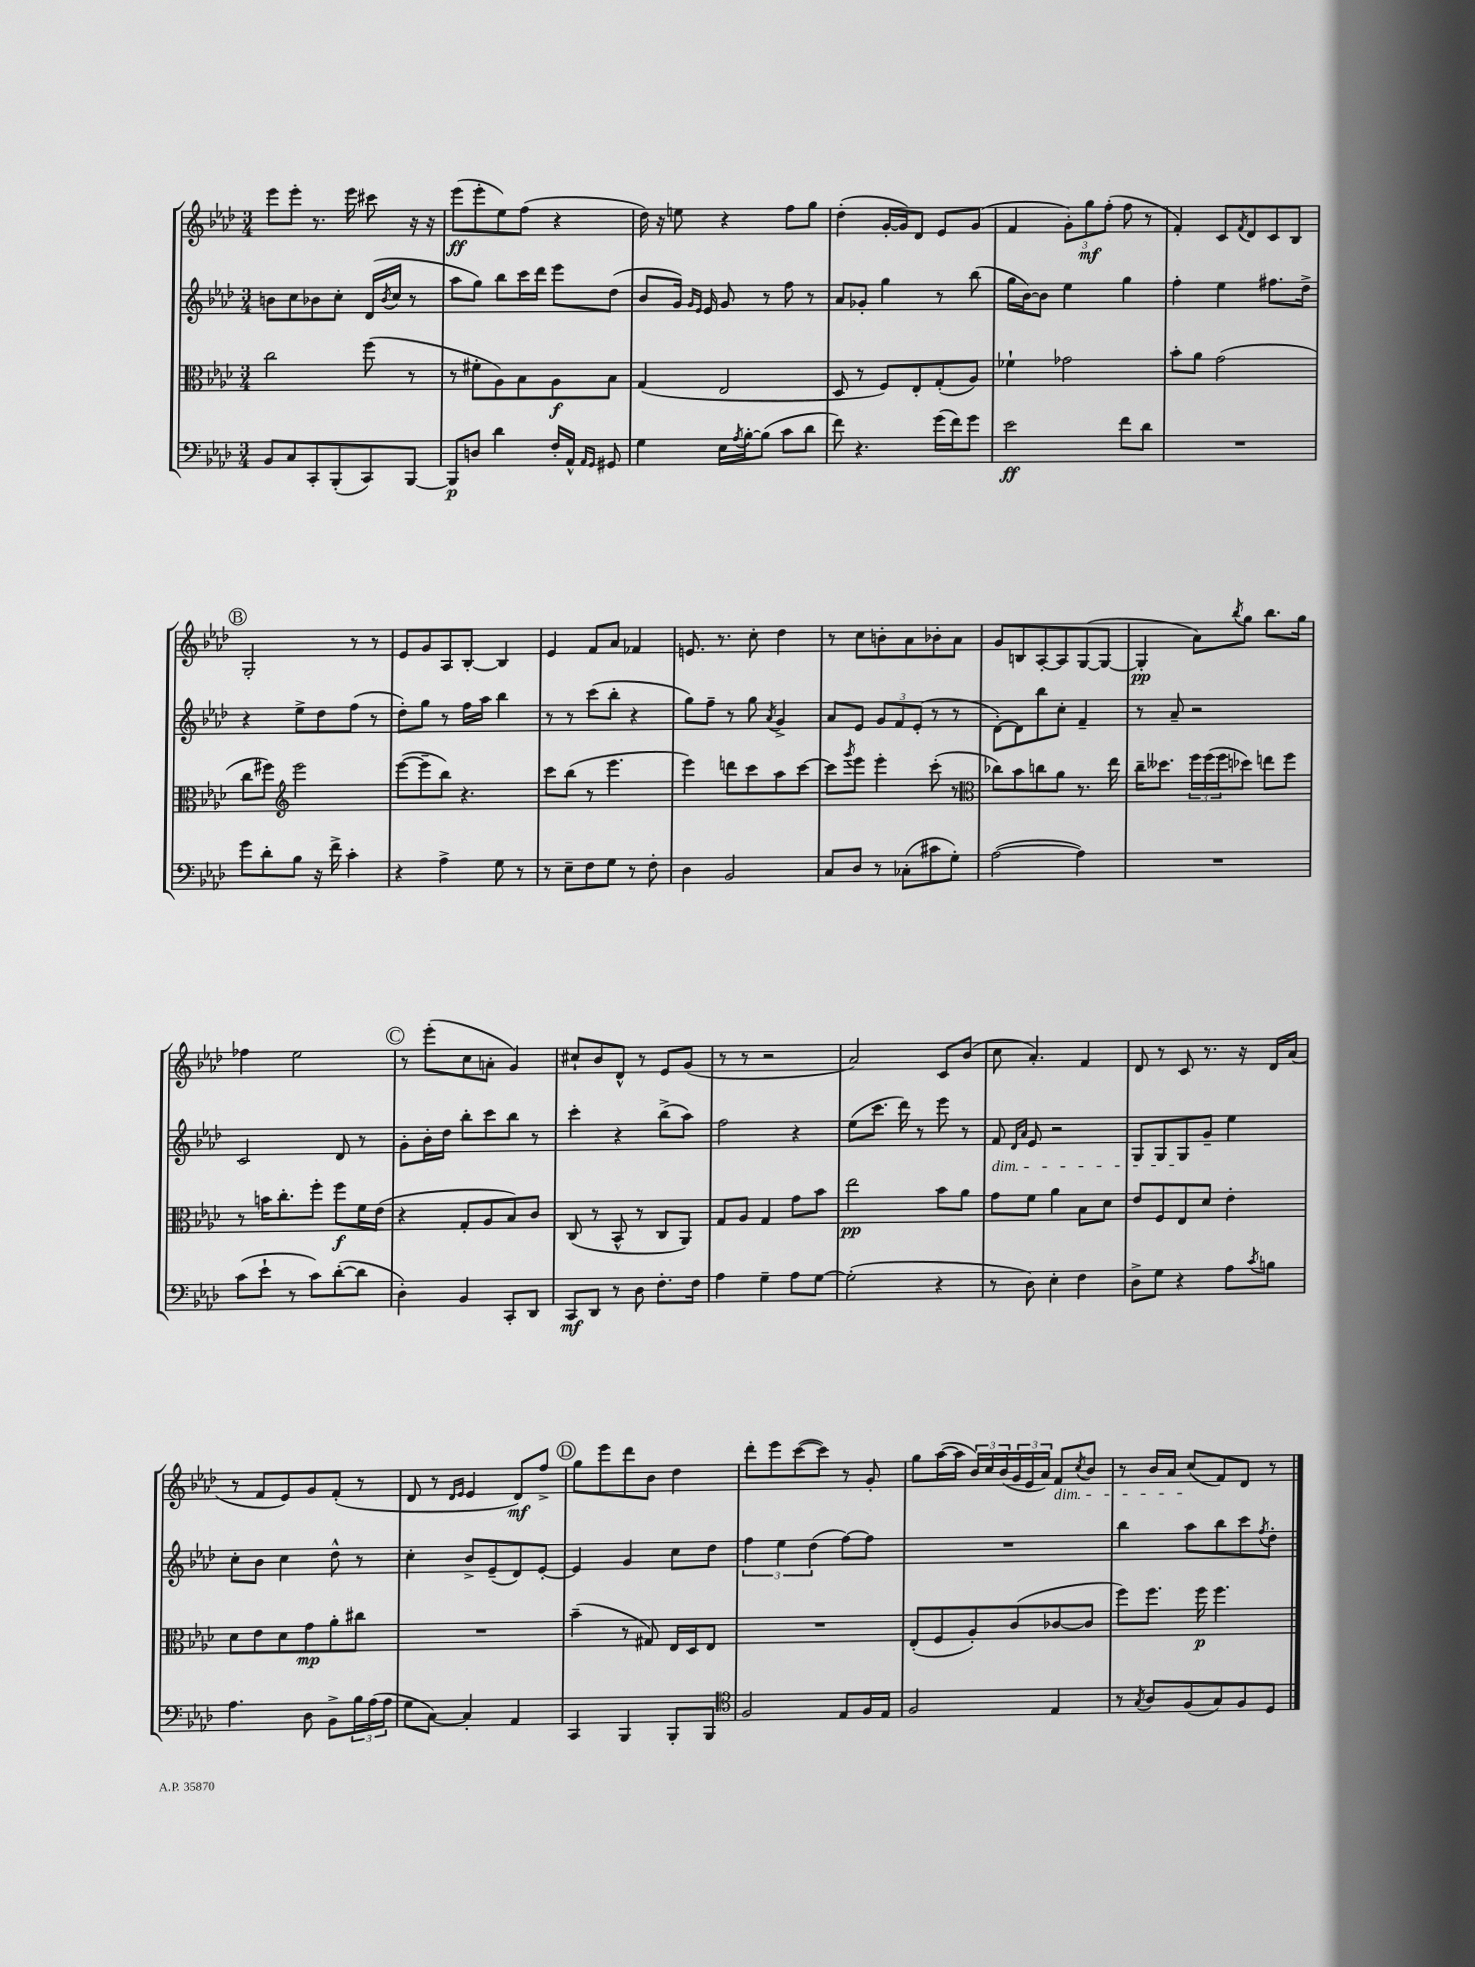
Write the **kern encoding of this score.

**kern	**dynam	**kern	**dynam	**kern	**kern	**dynam
*part4	*part4	*part3	*part3	*part2	*part1	*part1
*staff4	*staff4	*staff3	*staff3	*staff2	*staff1	*staff1
*clefF4	*	*clefC3	*	*clefG2	*clefG2	*
*k[b-e-a-d-]	*	*k[b-e-a-d-]	*	*k[b-e-a-d-]	*k[b-e-a-d-]	*
*M3/4	*	*M3/4	*	*M3/4	*M3/4	*
=7	=7	=7	=7	=7	=7	=7
8BB-/L	.	2cc\	.	8bn\L	8eee-\L	.
8C/	.	.	.	8cc\	8eee-'\J	.
8CC'/	.	.	.	8b-X\	8.r	.
(8BBB-'/	.	.	.	8cc'\J	.	.
.	.	.	.	.	16eee-\	.
8CC/)	.	(8ff\	.	(16d-/LL	8ccc#X\	.
.	.	.	.	8qb-/	.	.
.	.	.	.	16cc/JJ	.	.
[8BBB-/J	.	8r	.	8r	16r	.
.	.	.	.	.	16r	.
=8	=8	=8	=8	=8	=8	=8
8BBB-/L]	p	8r	.	8aa-\L	(8eee-\L	ff
8Dn/J	.	8f#X'\L	.	8gg\J)	8eee-'\	.
4d-\	.	8A-\)	.	8bb-\L	8ee-\)	.
.	.	8B-\	.	16ccc\L	(8ff\J	.
.	.	.	.	16ddd-\JJ	.	.
16F'/LL	.	8A-\	f	8eee-\L	4r	.
16AA-^^/JJ	.	.	.	.	.	.
16qqAA-/LL	.	.	.	.	.	.
16qqGG/JJ	.	.	.	.	.	.
8GG#X/	.	8B-\J	.	(8dd-\J	.	.
=9	=9	=9	=9	=9	=9	=9
4G\	.	(4G/	.	8b-/L	16dd-\)	.
.	.	.	.	.	16r	.
.	.	.	.	16g/Jk)	8een\	.
.	.	.	.	16qqg/LL	.	.
.	.	.	.	16qqe-/JJ	.	.
.	.	.	.	16e-/	.	.
16E-\LL	.	2E-/	.	8g/	4r	.
8qA-/	.	.	.	.	.	.
[16B-'\J	.	.	.	.	.	.
(8B-\J]	.	.	.	8r	.	.
8c\L	.	.	.	8ff\	8ff\L	.
8d-\J	.	.	.	8r	8gg\J	.
=10	=10	=10	=10	=10	=10	=10
8f\)	.	8D-/	.	8a-/L	(4dd-'\	.
4.r	.	8r	.	8g-X'/J	.	.
.	.	8F/L)	.	4gg\	[16g'/LL	.
.	.	.	.	.	16g/J])	.
.	.	8E-'/	.	.	8d-/J	.
(16g\LL	.	(8G'/	.	8r	8e-/L	.
16f\J)	.	.	.	.	.	.
8g\J	.	8A-/J)	.	(8bb-\	(8g/J	.
=11	=11	=11	=11	=11	=11	=11
2e-\	ff	4f-X`\	.	16gg\LL	4f/	.
.	.	.	.	[16b-\J)	.	.
.	.	.	.	8b-\J]	.	.
.	.	2g-X\	.	4ee-\	12g'\L)	.
.	.	.	.	.	12gg\	mf
.	.	.	.	.	(12ff'\J	.
8f\L	.	.	.	4gg\	8ff\	.
8d-\J	.	.	.	.	8r	.
=12	=12	=12	=12	=12	=12	=12
2.r	.	8b-'\L	.	4ff'\	4f'/)	.
.	.	8a-\J	.	.	.	.
.	.	(2g\	.	4ee-\	8c/L	.
.	.	.	.	.	8qf/	.
.	.	.	.	.	8d-/	.
.	.	.	.	8.ff#X\L	8c/	.
.	.	.	.	.	8B-/J	.
.	.	.	.	16dd-^\Jk	.	.
!!LO:LB:g=z
!!LO:REH:place=s1:t=B
=13	=13	=13	=13	=13	=13	=13
8g\L	.	8cc\L	.	4r	2G'/	.
8d-'\	.	8ff#X\J)	.	.	.	.
*	*	*clefG2	*	*	*	*
8B-\J	.	2eee-\	.	8ee-^\L	.	.
16r	.	.	.	8dd-\	.	.
16f^\	.	.	.	.	.	.
4c'\	.	.	.	(8ff\J	8r	.
.	.	.	.	8r	8r	.
=14	=14	=14	=14	=14	=14	=14
4r	.	([8eee-\L	.	8dd-'\L)	8e-/L	.
.	.	8eee-~\]	.	8gg\J	8g/	.
4A-^\	.	8bb-\J)	.	8r	8A-/	.
.	.	4.r	.	16ff\LL	[8B-'/J	.
.	.	.	.	16aa-\JJ	.	.
8G\	.	.	.	4bb-\	4B-/]	.
8r	.	.	.	.	.	.
=15	=15	=15	=15	=15	=15	=15
8r	.	8ccc\L	.	8r	4e-/	.
8E-~\L	.	(8bb-\J	.	8r	.	.
8F\	.	8r	.	(8ccc\L	8f/L	.
8G\J	.	4.eee-\	.	8bb-'\J	8a-/J	.
8r	.	.	.	4r	4f-X/	.
8F'\	.	.	.	.	.	.
=16	=16	=16	=16	=16	=16	=16
4D-\	.	4eee-\)	.	8gg\L)	8.en/	.
.	.	.	.	8ff~\J	.	.
.	.	.	.	.	8.r	.
2BB-/	.	8dddn\L	.	8r	.	.
.	.	8ccc\	.	8gg\	8cc'\	.
.	.	.	.	8qa-/	.	.
.	.	8aa-\	.	4g^/	4dd-\	.
.	.	[8ccc\J	.	.	.	.
=17	=17	=17	=17	=17	=17	=17
8C/L	.	8ccc\L]	.	8a-/L	8r	.
.	.	8qggg/	.	.	.	.
8D-/J	.	8eee-\J	.	8e-/J	8cc\L	.
8r	.	4eee-'\	.	12g/L	8bn'\	.
.	.	.	.	12f/	.	.
(8C-X'\L	.	.	.	.	8a-\	.
.	.	.	.	(12e-'/J	.	.
8c#X\	.	(8ccc'\	.	8r	8b-X'\	.
8G'\J)	.	8r	.	8r	8a-\J	.
=18	=18	=18	=18	=18	=18	=18
*	*	*clefC3	*	*	*	*
([2A-\	.	8cc-X\L)	.	[8d-'\L)	8g/L	.
.	.	8b-\	.	8d-\]	8Bn/	.
.	.	8ccn\	.	8bb-\	[8A-'/	.
.	.	8a-\J	.	8cc'\J	8A-/]	.
4A-\])	.	8.r	.	4f~/	([8G/	.
.	.	.	.	.	8G/J_	.
.	.	16ee-\	.	.	.	.
=19	=19	=19	=19	=19	=19	=19
2.r	.	16cc~\KL	.	8r	4G'/]	pp
.	.	8.dd--X\J	.	.	.	.
.	.	.	.	8a-~/	.	.
.	.	24ff\LL	.	2r	8a-\L)	.
.	.	(24ff\	.	.	.	.
.	.	24ff\J	.	.	.	.
.	.	.	.	.	8qbb-/	.
.	.	8dd-X\J)	.	.	8gg\J	.
.	.	8een\L	.	.	8.bb-\L	.
.	.	8ff\J	.	.	.	.
.	.	.	.	.	16gg\Jk	.
!!LO:LB:g=z
=20	=20	=20	=20	=20	=20	=20
(8c\L	.	8r	.	2c/	4ff-X\	.
8e-`\J	.	16bn\KL	.	.	.	.
.	.	8.cc'\	.	.	.	.
8r	.	.	.	.	2ee-\	.
8c\L)	.	8ff'\J	.	.	.	.
([8d-'\	.	8ff\L	f	8d-/	.	.
8d-\J]	.	16f\L	.	8r	.	.
.	.	(16e-\JJ	.	.	.	.
!!LO:REH:place=s1:t=C
=21	=21	=21	=21	=21	=21	=21
4D-'\)	.	4r	.	8g'\L	8r	.
.	.	.	.	16b-'\L	(8eee-'\L	.
.	.	.	.	16dd-\JJ	.	.
4BB-/	.	8G'/L	.	8bb-'\L	8cc\	.
.	.	8A-/	.	8ccc\	8an'\J	.
8CC'/L	.	8B-/)	.	8bb-\J	4g/)	.
8DD-/J	.	8c/J	.	8r	.	.
=22	=22	=22	=22	=22	=22	=22
8CC/L	mf	(8C/	.	4ccc'\	8cc#X`/L	.
8DD-/J	.	8r	.	.	8b-/	.
8r	.	8BB-^^/	.	4r	8d-^^/J	.
8D-\	.	8r	.	.	8r	.
8.F'\L	.	8C/L	.	(8bb-^\L	8e-/L	.
.	.	8AA-/J)	.	8aa-\J)	(8g/J	.
16F\Jk	.	.	.	.	.	.
=23	=23	=23	=23	=23	=23	=23
4A-\	.	8G/L	.	2ff\	8r	.
.	.	8A-/J	.	.	8r	.
4G~\	.	4G/	.	.	2r	.
8A-\L	.	8g\L	.	4r	.	.
[8G\J	.	8b-\J	.	.	.	.
=24	=24	=24	=24	=24	=24	=24
(2G'\]	.	2ee-\	pp	(8ee-\L	2a-/)	.
.	.	.	.	8.ccc\J	.	.
.	.	.	.	16ddd-\)	.	.
.	.	.	.	8r	.	.
4r	.	8b-\L	.	8eee-\	8c/L	.
.	.	8a-\J	.	8r	(8b-/J	.
=25	=25	=25	=25	=25	=25	=25
!	!	!	!	!LO:TX:b:i:t=dim.	!	!
8r	.	8g\L	.	8f/	8cc\	.
.	.	.	.	16qqd-/LL	.	.
.	.	.	.	16qqa-/JJ	.	.
8D-\)	.	8f\J	.	8e-/	4.a-'/)	.
4E-'\	.	4a-\	.	2r	.	.
4F\	.	8B-\L	.	.	4f/	.
.	.	8d-\J	.	.	.	.
=26	=26	=26	=26	=26	=26	=26
8D-^\L	.	8e-/L	.	8G/L	8d-/	.
8G\J	.	8F/	.	8G/	8r	.
4r	.	8E-/	.	8G/	8c/	.
.	.	8d-/J	.	8g~/J	8.r	.
8A-\L	.	4e-'\	.	4ee-\	.	.
.	.	.	.	.	16r	.
8qc/	.	.	.	.	.	.
8Bn\J	.	.	.	.	16d-/LL	.
.	.	.	.	.	(16a-/JJ	.
!!LO:LB:g=z
=27	=27	=27	=27	=27	=27	=27
4.A-\	.	8d-\L	.	8cc'\L	8r	.
.	.	8e-\	.	8b-\J	8f/L	.
.	.	8d-\	.	4cc\	8e-/)	.
8D-\	.	8g\	mp	.	8g/	.
8BB-^\L	.	8a-'\	.	8dd-^^\	(8f'/J	.
24B-\L	.	8cc#X\J	.	8r	8r	.
(24A-\	.	.	.	.	.	.
24A-\JJ	.	.	.	.	.	.
=28	=28	=28	=28	=28	=28	=28
8G\L	.	2.r	.	4cc'\	8d-/	.
[8C\J)	.	.	.	.	8r	.
.	.	.	.	.	16qqd-/LL	.
.	.	.	.	.	16qqe-/JJ	.
4C'/]	.	.	.	8b-^/L	4e-/	.
.	.	.	.	(8e-~/	.	.
4AA-/	.	.	.	8d-/)	8d-/L)	mf
.	.	.	.	[8e-'/J	8ff^/J	.
!!LO:REH:place=s1:t=D
=29	=29	=29	=29	=29	=29	=29
4CC/	.	(4b-~\	.	4e-/]	8gg\L	.
.	.	.	.	.	8eee-\	.
4BBB-/	.	8r	.	4g/	8ddd-\	.
.	.	8G#X/)	.	.	8b-\J	.
8BBB-'/L	.	16E-/LL	.	8cc\L	4dd-\	.
.	.	16D-/J	.	.	.	.
8BBB-/J	.	8E-/J	.	8dd-\J	.	.
=30	=30	=30	=30	=30	=30	=30
*clefC4	*	*	*	*	*	*
2F/	.	2.r	.	6ff\	8ddd-'\L	.
.	.	.	.	.	8eee-\	.
.	.	.	.	6ee-\	.	.
.	.	.	.	.	([8ccc\	.
.	.	.	.	(6dd-\	.	.
.	.	.	.	.	8ccc\J])	.
8E-/L	.	.	.	[8ff\L)	8r	.
16F/L	.	.	.	8ff\J]	8g'/	.
16E-/JJ	.	.	.	.	.	.
=31	=31	=31	=31	=31	=31	=31
2F/	.	(8E-'/L	.	2.r	8gg\L	.
.	.	8F/	.	.	([16aa-\L	.
.	.	.	.	.	16aa-\JJ]	.
.	.	8A-'/)	.	.	24b-/LL)	.
.	.	.	.	.	24cc/	.
.	.	.	.	.	(24b-/	.
.	.	(8c/	.	.	24g/	.
.	.	.	.	.	24e-/	.
.	.	.	.	.	24a-/JJ)	.
!	!	!	!	!	!LO:TX:b:i:t=dim.	!
4E-/	.	[8c-X/	.	.	8f/L	.
.	.	.	.	.	8qcc/	.
.	.	8c-/J]	.	.	8b-/J	.
=32	=32	=32	=32	=32	=32	=32
8r	.	8ff\L)	.	4bb-\	8r	.
8qG/	.	.	.	.	.	.
8A-/L	.	8.ff\J	.	.	16b-/LL	.
.	.	.	.	.	16a-/JJ	.
(8F/	.	.	.	8aa-\L	(8cc/L	.
.	.	16ff\	p	.	.	.
8G/)	.	4.ff\	.	8bb-\	8f/)	.
8F/	.	.	.	8ccc\	8d-/J	.
.	.	.	.	8qff/	.	.
8D-/J	.	.	.	8dd-'\J	8r	.
==	==	==	==	==	==	==
*-	*-	*-	*-	*-	*-	*-
